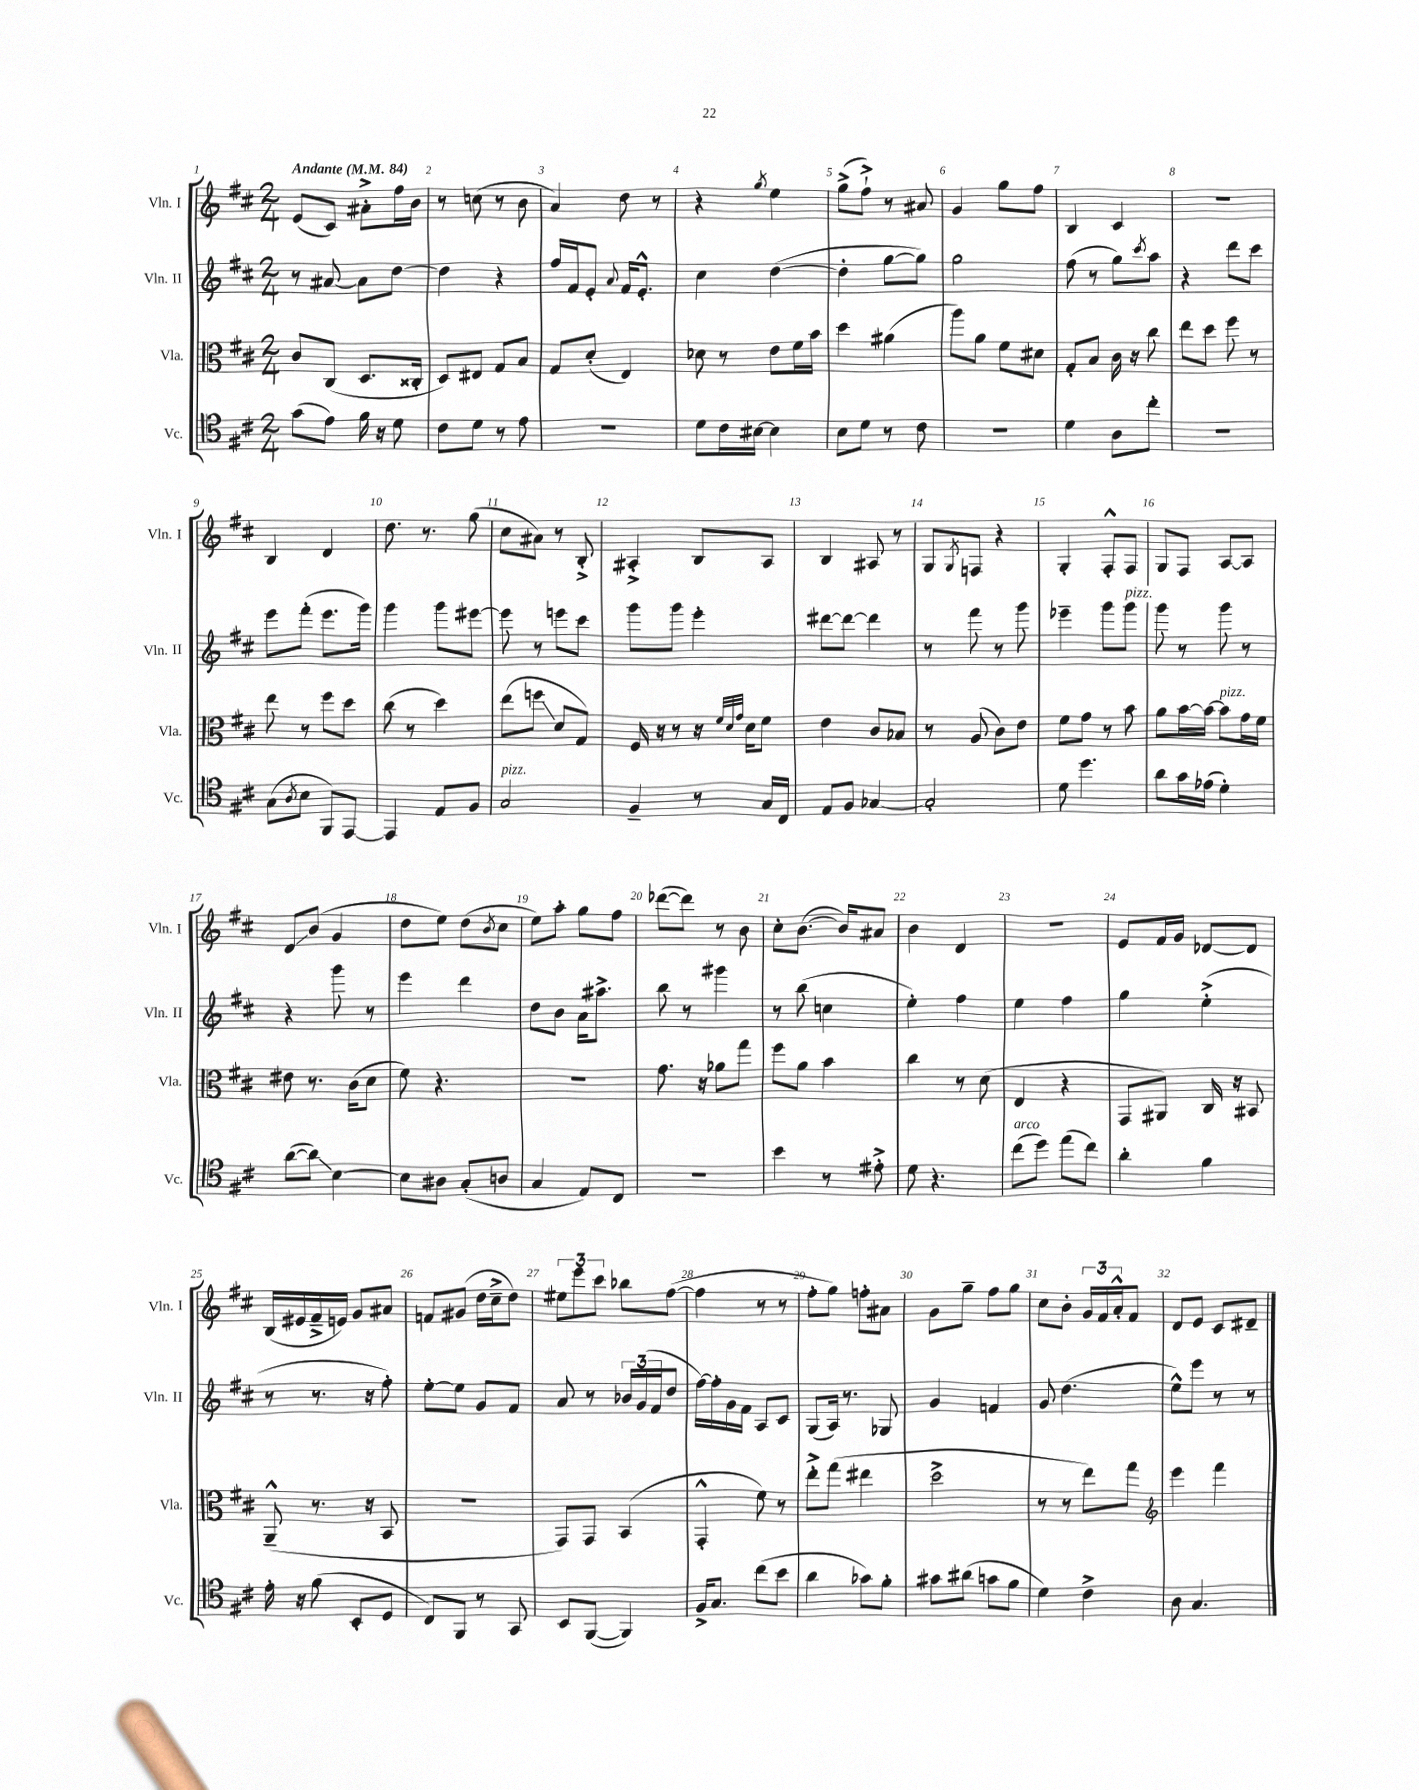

**kern	**kern	**kern	**kern
*staff4	*staff3	*staff2	*staff1
*clefC4	*clefC3	*clefG2	*clefG2
*k[f#c#]	*k[f#c#]	*k[f#c#]	*k[f#c#]
*M2/4	*M2/4	*M2/4	*M2/4
*MM84	*MM84	*MM84	*MM84
(8g	8c#	8r	(8e
8e)	(8C#	[8a#	8c#)
16f#	8.D	8a#]	8a#'^
16r	.	.	.
8d	.	[8dd	16ff#
.	16C##'	.	16b
=	=	=	=
8c#	8D)	4dd]	8r
8d	8E#	.	(8cc
8r	8G	4r	8r
8e	8B	.	8b
=	=	=	=
2r	8G	16ff#	4a)
.	.	16f#	.
.	(8d'	8e'	.
.	.	8qqa	.
.	4E)	16f#	8dd
.	.	8.e'^^	.
.	.	.	8r
=	=	=	=
8d	8d-	4cc#	4r
16c#	8r	.	.
[16B#	.	.	.
.	.	.	8qgg
4B#]	8e	([4dd	4ee
.	16f#	.	.
.	16b	.	.
=	=	=	=
8B	4dd	4dd']	(8gg^
8d	.	.	8ff#`^)
8r	(4a#	[8gg	8r
8c#	.	8gg])	8a#
=	=	=	=
2r	8aa)	2gg	4g
.	8a	.	.
.	8f#	.	8gg
.	8d#	.	8ff#
=	=	=	=
4d	8G'	(8ff#	4B
.	8B	8r	.
8A	16c#	8gg)	4c#
.	16r	.	.
.	.	8qccc#	.
8cc#'	8cc#	8aa	.
=	=	=	=
2r	8ee	4r	2r
.	8dd	.	.
.	8ff#	8ddd	.
.	8r	8ccc#	.
=	=	=	=
(8G	8ee	8eee	4B
8qA	.	.	.
8B	8r	(8fff#'	.
8FF#)	8ff#	8.eee	4d
[8EE	8dd	.	.
.	.	16ggg)	.
=	=	=	=
4EE]	(8cc#	4ggg	8.dd
.	8r	.	.
.	.	.	8.r
8E	4dd)	8ggg	.
8F#	.	[8eee#	(8gg
=	=	=	=
2G	(8ee	8eee#]	8cc#
.	8ff	8r	8a#)
.	8d	8eee	8r
.	8G)	8ccc#	8B'^
=	=	=	=
4F#~	16F#	8ggg	4A#'^
.	16r	.	.
.	8r	8ggg	.
8r	16r	4eee'	8B
.	32qqf#	.	.
.	32qqd	.	.
.	32qqg	.	.
.	16d	.	.
16G	8f#	.	8A#
16C#	.	.	.
=	=	=	=
8E	4e	[8ddd#	4B
8F#	.	8ddd#_	.
[4G-	8c#	4ddd#]	8A#
.	8B-	.	8r
=	=	=	=
2G-']	8r	8r	8G
.	.	.	8qG
.	(8A	8fff#	8F
.	8c#)	8r	4r
.	8e	8ggg	.
=	=	=	=
8d	8f#	4eee-~	4G'
4.dd	8g	.	.
.	8r	8ggg	8F#'^^
.	8b	8ggg	8F#
=	=	=	=
8a	8a	8ggg	8G
16g	[16b	8r	8F#
(16e-	16b_	.	.
4d')	8b]	8ggg	[8A
.	16g	8r	8A]
.	16f#	.	.
=	=	=	=
([8a	8e#	4r	8d
8a])	8.r	.	(8b
[4B	.	8ggg	4g
.	(16c#	.	.
.	8d	8r	.
=	=	=	=
8B]	8f#)	4eee	8dd
8A#	4.r	.	8ee)
(8G'	.	4ddd	(8dd
.	.	.	8qb
8A	.	.	8cc#
=	=	=	=
4G	2r	8dd	8ee)
.	.	8b	8aa'
8E)	.	16a	8gg
.	.	8.aa#^	.
8C#	.	.	8ff#
=	=	=	=
2r	8.g	8bb	([8ddd-
.	.	8r	8ddd-])
.	16r	.	.
.	8a-	4ggg#	8r
.	8gg	.	8b
=	=	=	=
4b	8ff#	8r	8cc#'
.	8a	(8bb	([8.b
8r	4b	4cc	.
.	.	.	16b])
8e#'^	.	.	8a#
=	=	=	=
8d	4cc#	4ee')	4b
4.r	.	.	.
.	8r	4ff#	4d
.	(8d	.	.
=	=	=	=
(8cc#	4E	4ee	2r
8dd)	.	.	.
(8ee	4r	4ff#	.
8cc#)	.	.	.
=	=	=	=
4a'	8GG	4gg	8e
.	8AA#)	.	16f#
.	.	.	16g
4f#	16C#	(4ee'^	[8d-
.	16r	.	.
.	8BB#	.	8d-]
=	=	=	=
16e'	(8AA~^^	8r	(16B
16r	.	.	16e#
(8f#	8.r	8.r	16f#~^
.	.	.	16e)
8BB'	.	.	8g
.	16r	16r	.
8D	8BB	8ff#')	8a#
=	=	=	=
8C#)	2r	[8ee'	8f
8FF#	.	8ee]	(8g#
8r	.	8g	16dd
.	.	.	16cc#~^
8GG	.	8f#	8dd)
=	=	=	=
8BB	8GG)	8a	12ee#
.	.	.	12eee
([8FF#	8GG	8r	.
.	.	.	12ccc#
4FF#])	(4BB	24b-	8bb-
.	.	(24g	.
.	.	24f#	.
.	.	8dd	([8ff#
=	=	=	=
16F#^	4GG'^^	[16ff#)	4ff#]
8.G	.	16ff#']	.
.	.	16g	.
.	.	16f#	.
(8cc#	8f#)	8A	8r
8b	8r	8c#	8r
=	=	=	=
4a	8ee'^	(8G	8ff#'
.	(8gg	16A)	8gg)
.	.	8.r	.
8g-)	4ee#	.	8ff'
8f#'	.	8G-	8a#
=	=	=	=
8g#	2dd^	4g	8g
(8a#	.	.	8gg~
8g	.	4f	8ff#
8f#	.	.	8gg
=	=	=	=
4d)	8r	8g	8cc#
.	8r	(4.dd	8b'
4c#^	8ee)	.	24g
.	.	.	24f#
.	.	.	24a'^^
.	8gg	.	8f#
=	=	=	=
*	*clefG2	*	*
8A	4eee	8ee^^)	8d
4.G	.	8eee	8e
.	4fff#	8r	8c#
.	.	8r	8d#~
==	==	==	==
*-	*-	*-	*-
